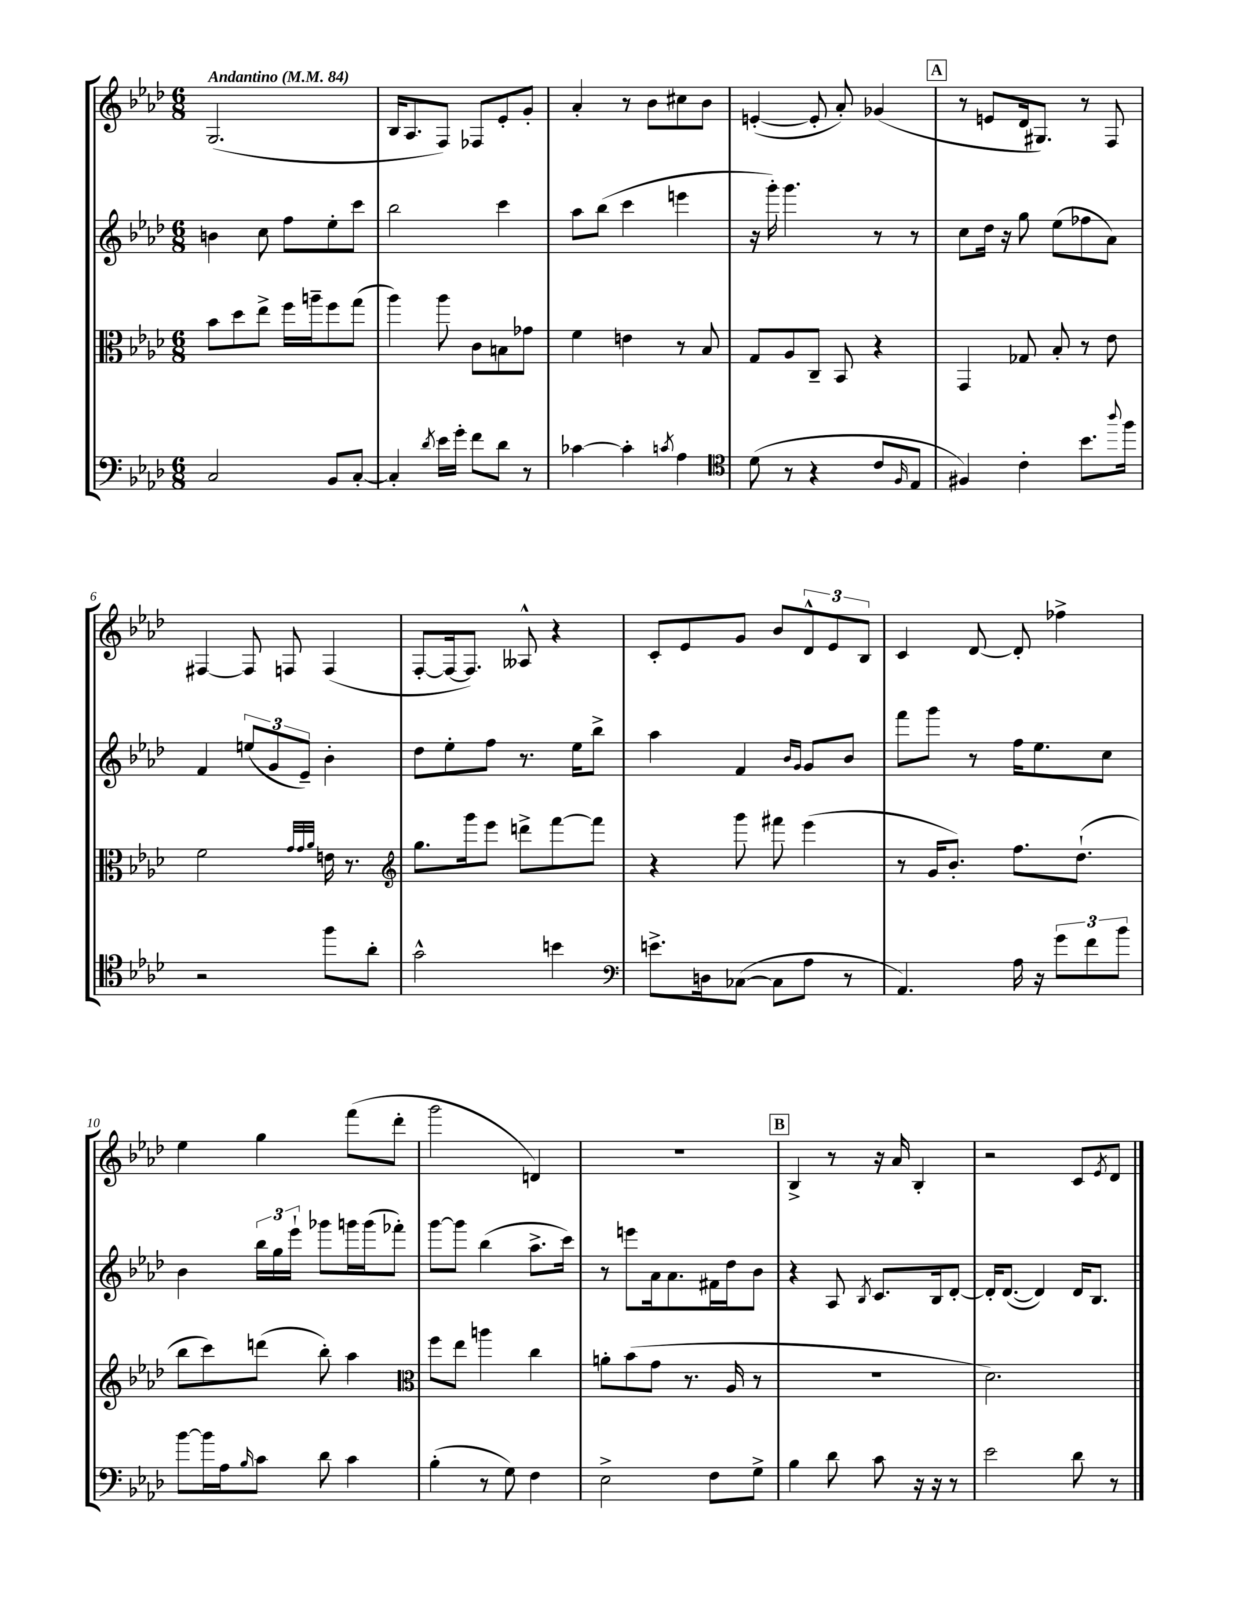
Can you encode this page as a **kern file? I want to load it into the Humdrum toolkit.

**kern	**kern	**kern	**kern
*staff4	*staff3	*staff2	*staff1
*clefF4	*clefC3	*clefG2	*clefG2
*k[b-e-a-d-]	*k[b-e-a-d-]	*k[b-e-a-d-]	*k[b-e-a-d-]
*M6/8	*M6/8	*M6/8	*M6/8
*MM84	*MM84	*MM84	*MM84
2C	8b-	4b	(2.G
.	8dd-	.	.
.	8ee-^	8cc	.
.	16ff	8ff	.
.	16aa~	.	.
8BB-	8ff	8ee-'	.
[8C'	(8gg	8ccc	.
=	=	=	=
4C']	4aa-)	2bb-	16B-
.	.	.	8.A-
8qd-	.	.	.
16e-	8aa-	.	8F)
16g'	.	.	.
8f	8c	.	8F-
8d-	8B	4ccc	8e-'
8r	8g-	.	8g'
=	=	=	=
[4c-	4f	8aa-	4a-'
.	.	(8bb-	.
4c-']	4e	4ccc	8r
.	.	.	8b-
8qc	.	.	.
4A-	8r	4eee	8cc#
.	8B-	.	8b-
=	=	=	=
*clefC4	*	*	*
(8d-	8G	16r	([4e'
.	.	16ggg')	.
8r	8A-	4.ggg	.
4r	8C~	.	8e']
.	8BB-	.	8a-')
8c	4r	8r	(4g-
16qqF	.	.	.
8E-	.	8r	.
=	=	=	=
4F#)	4GG	8cc	8r
.	.	16dd-	8e
.	.	16r	.
4c'	8G-	8gg	16d-
.	.	.	8.G#)
.	8B-'	(8ee-	.
8.b-	8r	8ff-	8r
.	8e-	8a-)	8F
8qqaa-	.	.	.
16ff	.	.	.
=	=	=	=
2r	2f	4f	[4F#
.	.	(12ee	8F#]
.	.	12g	.
.	.	.	8F
.	.	12e-~)	.
.	32qqg	.	.
.	32qqg	.	.
.	32qqa-	.	.
8ff	16e	4b-'	(4F
.	8.r	.	.
8a-'	.	.	.
=	=	=	=
*	*clefG2	*	*
2g^^	8.gg	8dd-	[8F'
.	.	8ee-'	16F_
.	16ggg	.	8.F])
.	8eee-	8ff	.
.	8ddd^	8.r	8A--^^
4b	[8fff	.	4r
.	.	16ee-	.
.	8fff]	8bb-^	.
=	=	=	=
*clefF4	*	*	*
8.e^	4r	4aa-	8c'
.	.	.	8e-
16D	.	.	.
([8C-	8ggg	4f	8g
8C-]	8fff#	.	8b-
.	.	16qqb-	.
.	.	16qqg	.
8A-	(4eee-	8g	12d-^^
.	.	.	12e-
8r	.	8b-	.
.	.	.	12B-
=	=	=	=
4.AA-)	8r	8fff	4c
.	16g	8ggg	.
.	8.b-')	.	.
.	.	8r	[8d-
16A-	8.ff	16ff	8d-']
16r	.	8.ee-	.
12g	.	.	4ff-^
.	(8.dd-`	.	.
12f	.	.	.
.	.	8cc	.
12b-	.	.	.
=	=	=	=
[8b-	8bb-	4b-	4ee-
16b-]	8ccc)	.	.
16A-	.	.	.
16qqB-	.	.	.
8c	(8ddd	24bb-	4gg
.	.	24gg	.
.	.	24eee-`	.
8d-	8bb-')	8ggg-	.
4c	4aa-	16ggg	(8fff
.	.	(16ggg	.
.	.	8fff-')	8ddd-'
=	=	=	=
*	*clefC3	*	*
(4B-'	8ff	[8ggg	2ggg
.	8ee-	8ggg]	.
8r	4aa	(4bb-	.
8G)	.	.	.
4F	4cc	8.aa-^	4d)
.	.	16ccc)	.
=	=	=	=
2E-^	8a'	8r	2.r
.	(8b-	8eee	.
.	8g	16a-	.
.	.	8.a-	.
.	8.r	.	.
8F	.	16f#	.
.	16A-	16dd-	.
8G^	8r	8b-	.
=	=	=	=
4B-	2.r	4r	4B-^
8d-	.	8A-	8r
.	.	8qB-	.
8c	.	8.c	16r
.	.	.	16a-
16r	.	.	4B-'
16r	.	16B-	.
8r	.	[8d-'	.
=	=	=	=
2e-	2.d-)	16d-']	2r
.	.	([8.d-	.
.	.	4d-])	.
8d-	.	16d-	8c
.	.	8.B-	.
.	.	.	8qe-
8r	.	.	8d-
==	==	==	==
*-	*-	*-	*-
